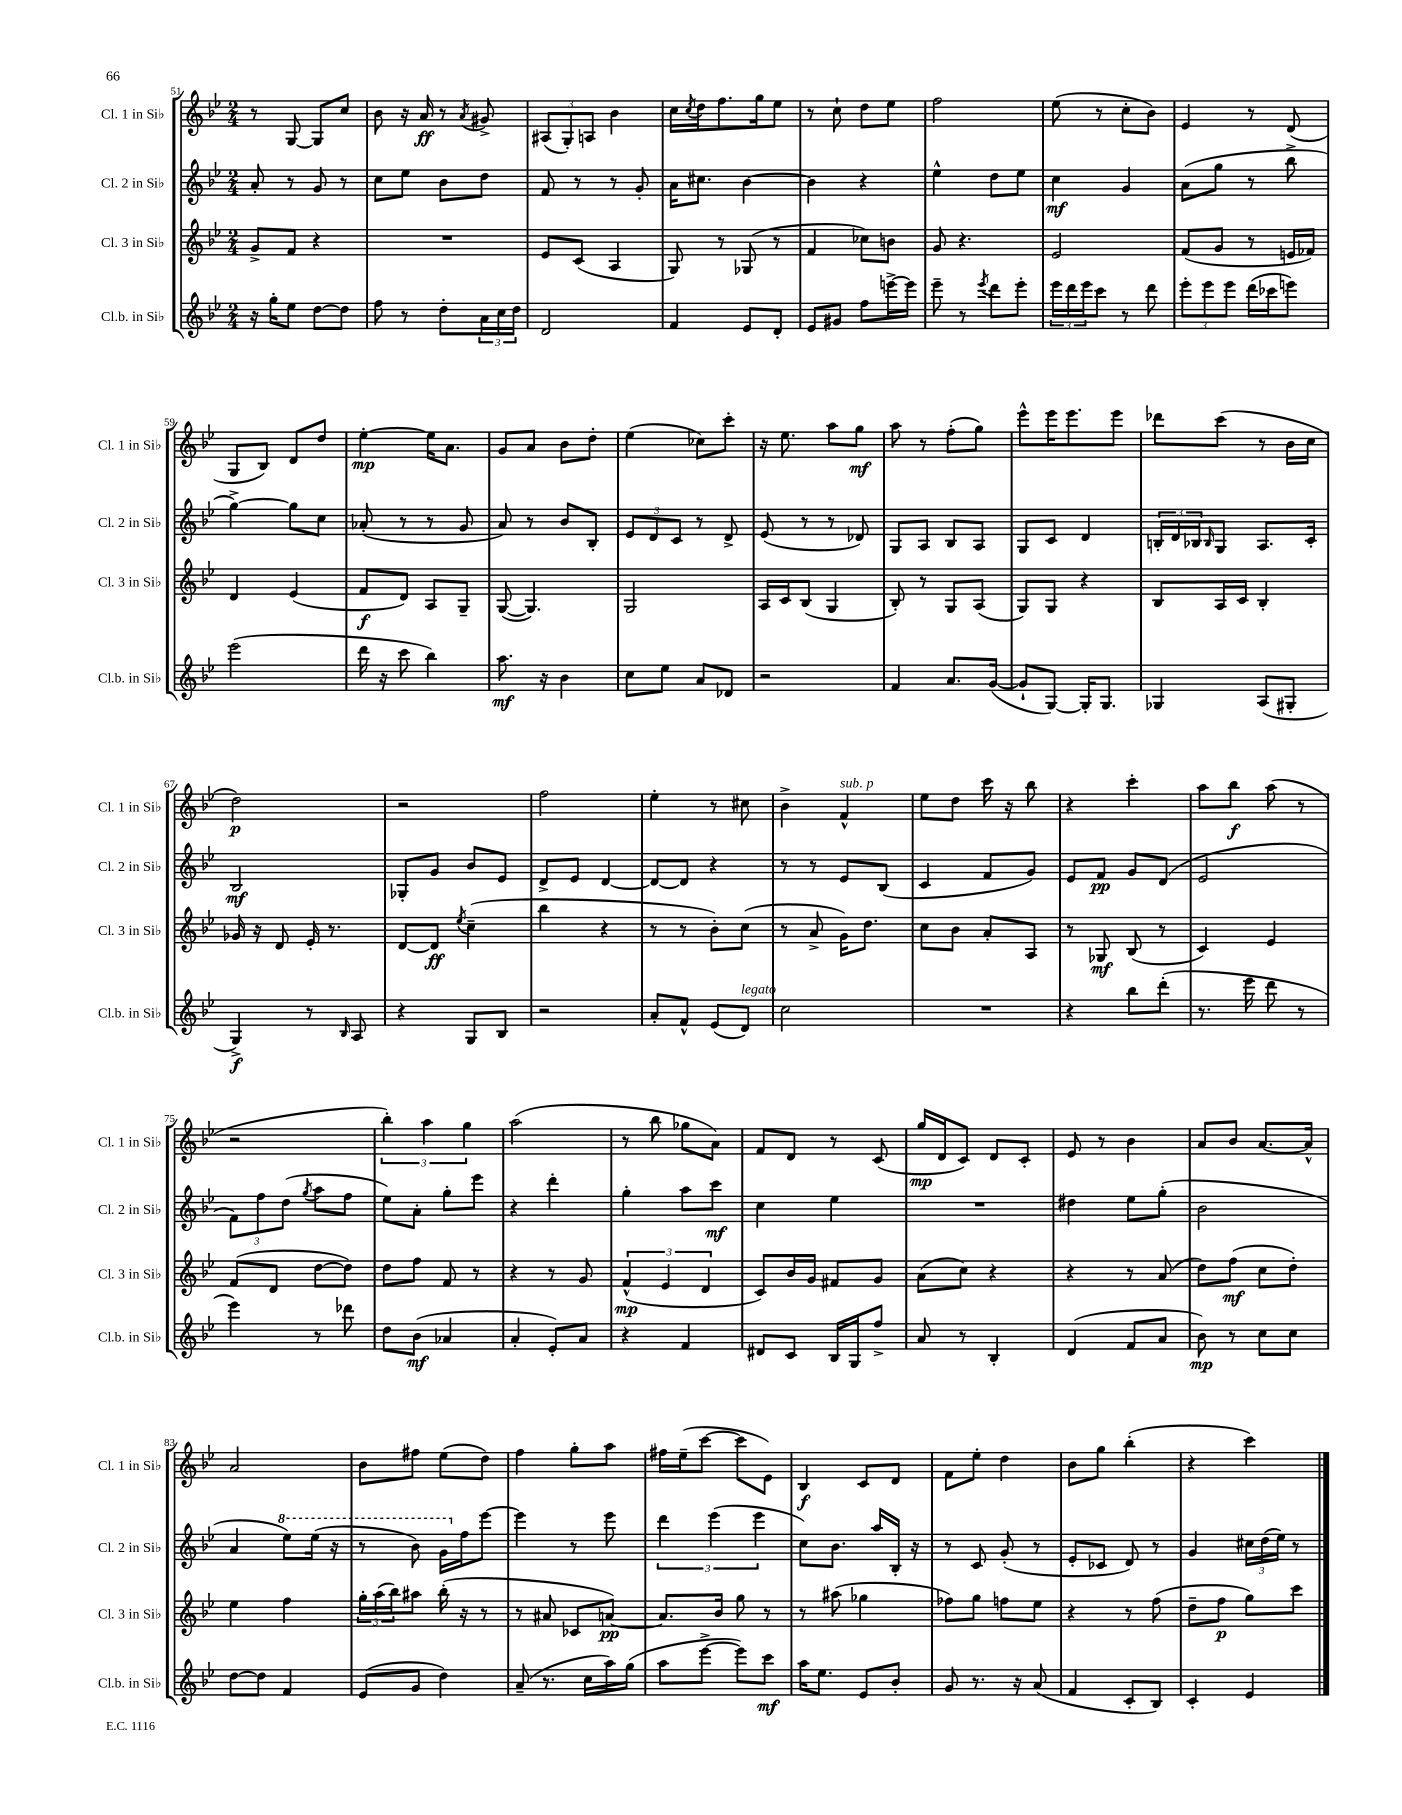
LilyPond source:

<<
\new StaffGroup <<
\new Staff = "s0" \with { instrumentName = "Cl. 1 in Sib" shortInstrumentName = "Cl. 1 in Sib" } {
    \clef treble \key bes \major \numericTimeSignature \time 2/4
    r8 g8~ g8 c''8 |
    bes'8 r16 a'16\ff r8 \acciaccatura { a'8 } gis'8-> |
    \tuplet 3/2 { ais8( g8-.) a8 } bes'4 |
    c''16 \acciaccatura { c''8 } d''16 f''8. g''16 ees''8 |
    r8 c''8-! d''8 ees''8 |
    f''2 |
    ees''8( r8 c''8-. bes'8) |
    ees'4 r8 d'8( |
    g8 bes8) d'8 d''8 |
    ees''4~-.\mp ees''16 a'8. |
    g'8 a'8 bes'8 d''8-. |
    ees''4( ces''8) c'''8-. |
    r16 ees''8. a''8 g''8\mf |
    a''8 r8 f''8-.( g''8) |
    ees'''8-^ ees'''16 ees'''8. ees'''8 |
    des'''8 c'''8( r8 bes'16 c''16 |
    d''2\p) |
    r2 |
    f''2 |
    ees''4-. r8 cis''8 |
    bes'4-> f'4-^^\markup { \italic "sub. p" } |
    ees''8 d''8 c'''16 r16 bes''8 |
    r4 c'''4-. |
    a''8 bes''8\f a''8( r8 |
    r2 |
    \tuplet 3/2 { bes''4-.) a''4 g''4 } |
    a''2( |
    r8 bes''8 ges''8 a'8) |
    f'8 d'8 r8 c'8( |
    g''16\mp d'16 c'8) d'8 c'8-. |
    ees'8 r8 bes'4 |
    a'8 bes'8 a'8.~ a'16-^ |
    a'2 |
    bes'8 fis''8 ees''8( d''8) |
    f''4 g''8-. a''8 |
    fis''16 ees''16--( c'''8~ c'''8 ees'8) |
    bes4\f c'8 d'8 |
    f'8 ees''8-. d''4 |
    bes'8 g''8 bes''4-.( |
    r4 c'''4) \bar "|." |
}
\new Staff = "s1" \with { instrumentName = "Cl. 2 in Sib" shortInstrumentName = "Cl. 2 in Sib" } {
    \clef treble \key bes \major \numericTimeSignature \time 2/4
    a'8-. r8 g'8 r8 |
    c''8 ees''8 bes'8 d''8 |
    f'8 r8 r8 g'8-. |
    a'16 cis''8. bes'4~ |
    bes'4 r4 |
    ees''4-^ d''8 ees''8 |
    c''4\mf g'4 |
    a'8( g''8 r8 bes''8-> |
    g''4~->) g''8 c''8 |
    aes'8-.( r8 r8 g'8 |
    a'8) r8 bes'8 bes8-. |
    \tuplet 3/2 { ees'8 d'8 c'8 } r8 d'8-> |
    ees'8( r8 r8 des'8) |
    g8 a8 bes8 a8 |
    g8 c'8 d'4 |
    \tuplet 3/2 { b16-. d'16 bes16 } \grace { bes16 } g8 a8. c'16-. |
    bes2\mf |
    ges8-. g'8 bes'8 ees'8 |
    d'8-> ees'8 d'4~ |
    d'8~ d'8 r4 |
    r8 r8 ees'8 bes8( |
    c'4 f'8 g'8) |
    ees'8 f'8\pp g'8 d'8( |
    ees'2 |
    \tuplet 3/2 { f'8) f''8 d''8( } \acciaccatura { g''8 } a''8 f''8 |
    ees''8) a'8-. g''8-. ees'''8 |
    r4 d'''4-. |
    g''4-. a''8 c'''8\mf |
    c''4 ees''4 |
    R2 |
    dis''4 ees''8 g''8-.( |
    bes'2 |
    a'4 \ottava #1 ees'''8) ees'''16( r16 |
    r8 bes''8) g''16 \ottava #0 f''16 ees'''8~ |
    ees'''4 r8 ees'''8 |
    \tuplet 3/2 { d'''4 ees'''4( ees'''4 } |
    c''8) bes'8. a''16 bes16-. r16 |
    r8 c'8 g'8-.( r8 |
    ees'8-. ces'8 d'8) r8 |
    g'4 \tuplet 3/2 { cis''16 d''16( ees''16) } r8 \bar "|." |
}
\new Staff = "s2" \with { instrumentName = "Cl. 3 in Sib" shortInstrumentName = "Cl. 3 in Sib" } {
    \clef treble \key bes \major \numericTimeSignature \time 2/4
    g'8-> f'8 r4 |
    R2 |
    ees'8 c'8( a4 |
    g8) r8 ges8( r8 |
    f'4 ces''8) b'8 |
    g'8 r4. |
    ees'2 |
    f'8( g'8 r8 e'16 fes'16) |
    d'4 ees'4( |
    f'8\f d'8) a8 g8-- |
    g8~( g4.) |
    g2 |
    a16 c'16 bes8( g4 |
    bes8-.) r8 g8 a8( |
    g8) g8 r4 |
    bes8 a16 c'16 bes4-. |
    ges'16 r16 d'8 ees'16-. r8. |
    d'8~ d'8\ff \acciaccatura { ees''8 } c''4--( |
    bes''4 r4 |
    r8 r8 bes'8-.) c''8( |
    r8 a'8-> g'16) d''8. |
    c''8 bes'8 a'8-. a8 |
    r8 ges8\mf bes8( r8 |
    c'4) ees'4 |
    f'8( d'8 d''8~ d''8) |
    d''8 f''8 f'8 r8 |
    r4 r8 g'8 |
    \tuplet 3/2 { f'4-^\mp( ees'4 d'4 } |
    c'8) bes'16 g'16 fis'8 g'8 |
    a'8( c''8) r4 |
    r4 r8 a'8( |
    d''8) f''8\mf( c''8 d''8-.) |
    ees''4 f''4 |
    \tuplet 3/2 { g''16-. a''16( bes''16) } ais''8 bes''16-.( r16 r8 |
    r8 ais'8 ces'8 a'8~\pp) |
    a'8. bes'16 g''8 r8 |
    r8 ais''8( ges''4 |
    fes''8) g''8 f''8 ees''8 |
    r4 r8 f''8( |
    d''8-- f''8\p g''8) c'''8 \bar "|." |
}
\new Staff = "s3" \with { instrumentName = "Cl.b. in Sib" shortInstrumentName = "Cl.b. in Sib" } {
    \clef treble \key bes \major \numericTimeSignature \time 2/4
    r16 g''16-. ees''8 d''8~ d''8 |
    f''8 r8 d''8-. \tuplet 3/2 { a'16 c''16 d''16 } |
    d'2 |
    f'4 ees'8 d'8-. |
    ees'8 gis'8 f''8 e'''16~-> e'''16 |
    ees'''8-- r8 \acciaccatura { ees'''8 } d'''8 ees'''8-. |
    \tuplet 3/2 { ees'''16 d'''16 ees'''16 } c'''8 r8 d'''8 |
    \tuplet 3/2 { ees'''8-. ees'''8 ees'''8 } d'''16( ces'''16 e'''8) |
    ees'''2( |
    d'''16 r16 c'''8 bes''4) |
    a''8.\mf r16 bes'4 |
    c''8 ees''8 a'8 des'8 |
    r2 |
    f'4 a'8. g'16~( |
    g'8-! g8~) g16-. g8. |
    ges4 a8( gis8-. |
    g4->\f) r8 \grace { bes16 } a8 |
    r4 g8 bes8 |
    r2 |
    a'8-. f'8-^ ees'8( d'8^\markup { \italic "legato" }) |
    c''2 |
    R2 |
    r4 bes''8 d'''8-.( |
    r8. ees'''16 d'''8 r8 |
    ees'''4) r8 des'''8 |
    d''8 bes'8\mf( aes'4 |
    a'4-. ees'8-.) a'8 |
    r4 f'4 |
    dis'8 c'8 bes16 g16 f''8-> |
    a'8 r8 bes4-. |
    d'4( f'8 a'8 |
    bes'8\mp) r8 c''8 c''8 |
    d''8~ d''8 f'4 |
    ees'8( g'8 d''4) |
    a'8--( r8. c''16 a''16) g''16( |
    a''8 ees'''8~-> ees'''8) c'''8\mf |
    a''16 ees''8. ees'8 bes'8-. |
    g'8 r8. r16 a'8( |
    f'4 c'8-. bes8) |
    c'4-. ees'4 \bar "|." |
}
>>
>>
\layout { \context { \Score currentBarNumber = #51 } }
